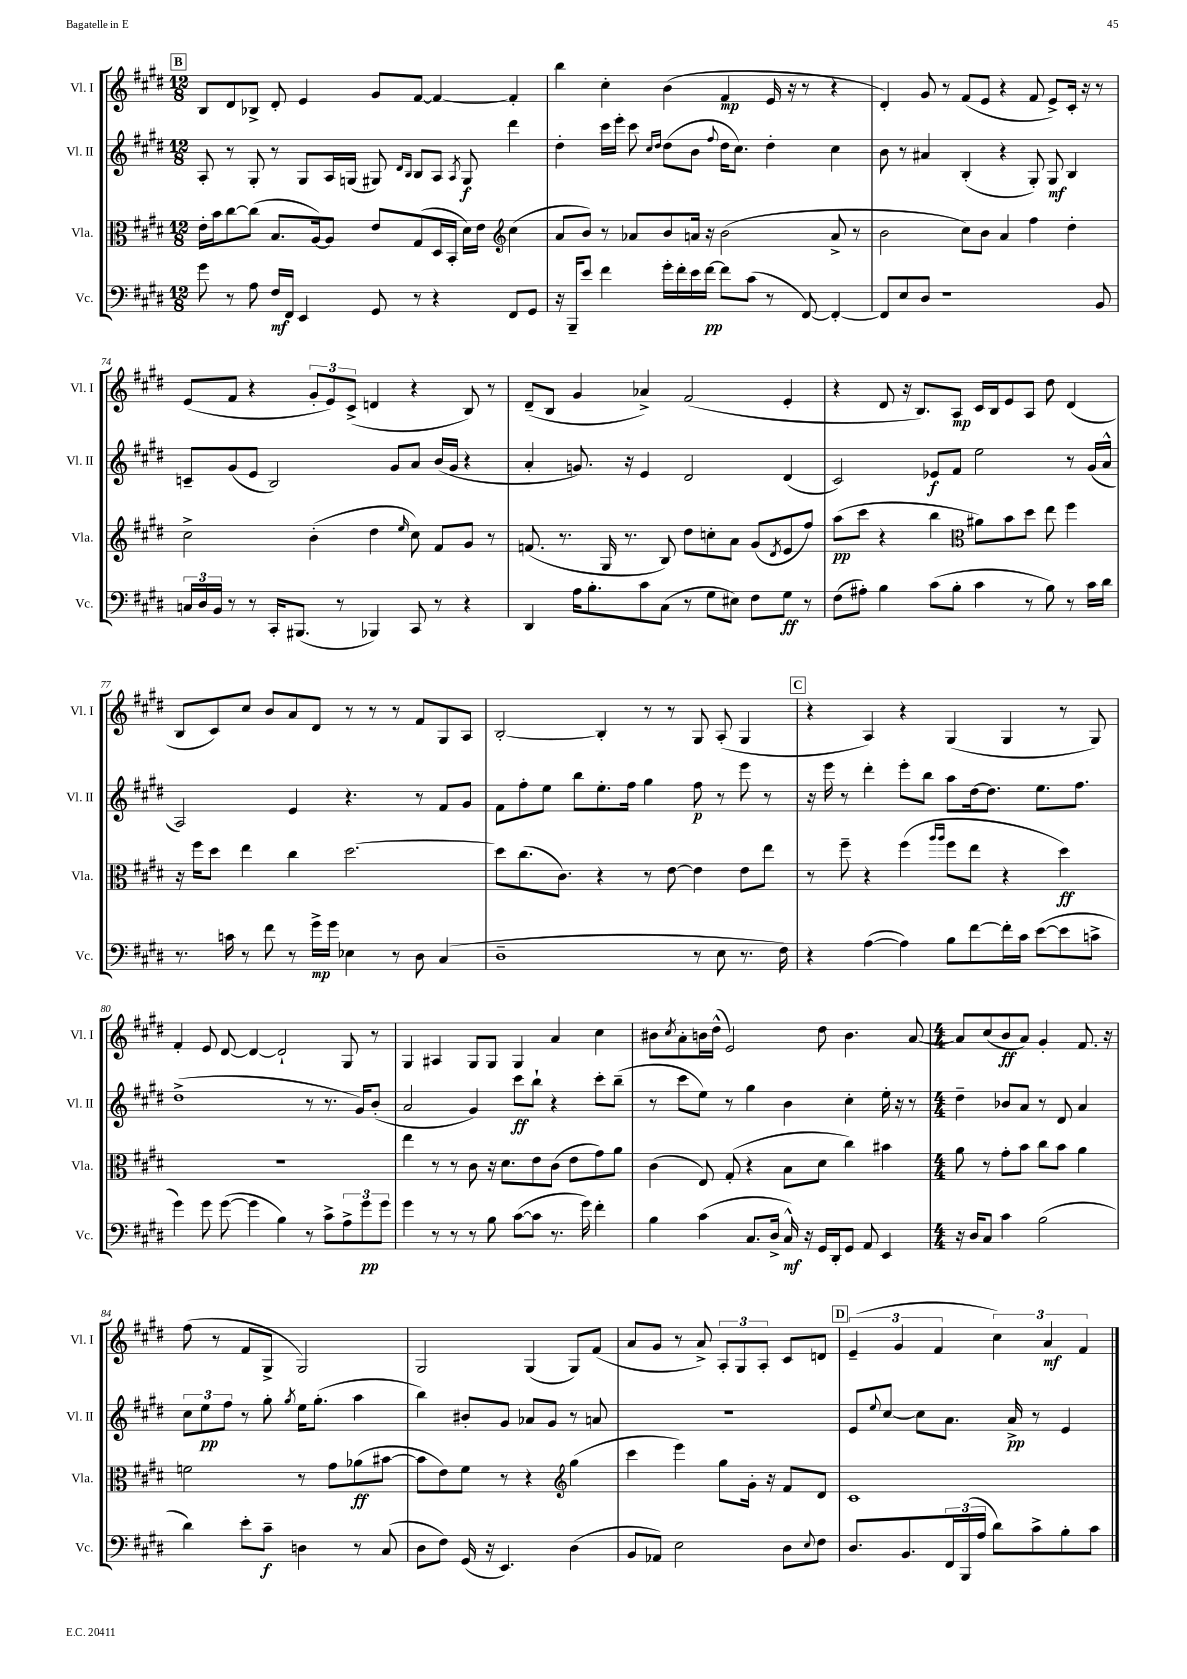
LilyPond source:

<<
\new StaffGroup <<
\new Staff = "s0" \with { instrumentName = "Vl. I" shortInstrumentName = "Vl. I" } {
    \clef treble \key e \major \numericTimeSignature \time 12/8
    \mark \markup { \box "B" } b8 dis'8 bes8-> dis'8-. e'4 gis'8 fis'8~ fis'4~ fis'4-. |
    b''4 cis''4-. b'4( fis'4\mp e'16 r16 r8 r4 |
    dis'4-.) gis'8 r8 fis'8( e'8 r4 fis'8 e'8->) cis'16-. r16 r8 |
    e'8( fis'8 r4 \tuplet 3/2 { gis'8-. e'8) cis'8->( } d'4 r4 b8) r8 |
    dis'8--( b8 gis'4 aes'4->) fis'2( e'4-. |
    r4 dis'8 r16 b8.) a8\mp cis'16 b16 e'8 a8 dis''8 dis'4( |
    b8 cis'8) cis''8 b'8 a'8 dis'8 r8 r8 r8 fis'8 gis8 a8 |
    b2~-. b4-. r8 r8 gis8 a8-.( gis4 |
    \mark \markup { \box "C" } r4 a4) r4 gis4( gis4 r8 gis8) |
    fis'4-. e'8 dis'8~ dis'4~ dis'2-! gis8 r8 |
    gis4 ais4 gis8 gis8 gis4 a'4 cis''4 |
    bis'8 \acciaccatura { cis''8 } a'8-. b'16 dis''16-^( e'2) dis''8 b'4. a'8~ |
    \numericTimeSignature \time 4/4 a'8 cis''8( b'8\ff a'8) gis'4-. fis'8. r16 |
    fis''8( r8 fis'8 gis8-> gis2) |
    gis2 gis4( gis8) fis'8( |
    a'8 gis'8 r8 a'8->) \tuplet 3/2 { a8-. gis8 a8-. } cis'8 d'8 |
    \mark \markup { \box "D" } \tuplet 3/2 { e'4--( gis'4 fis'4 } \tuplet 3/2 { cis''4) a'4\mf fis'4 } \bar "|." |
}
\new Staff = "s1" \with { instrumentName = "Vl. II" shortInstrumentName = "Vl. II" } {
    \clef treble \key e \major \numericTimeSignature \time 12/8
    \mark \markup { \box "B" } a8-. r8 gis8-. r8 gis8 a16 g16( gis8) \grace { dis'16 b16 } b8 a8 \acciaccatura { a8 } gis8\f dis'''4 |
    dis''4-. cis'''16 e'''16-. cis'''8 \grace { cis''16 dis''16 } dis''8( b'8 \appoggiatura { fis''8 } dis''16 cis''8.) dis''4-. cis''4 |
    b'8 r8 ais'4 b4-.( r4 gis8-.) gis8\mf b4 |
    c'8-- gis'8( e'8 b2) gis'8 a'8 b'16( gis'16 r4 |
    a'4-. g'8.) r16 e'4 dis'2 dis'4( |
    cis'2) ees'8\f fis'8 e''2 r8 gis'16( a'16-^ |
    a2) e'4 r4. r8 fis'8 gis'8 |
    fis'8 fis''8-. e''8 b''8 e''8.-. fis''16 gis''4 fis''8\p r8 e'''8 r8 |
    \mark \markup { \box "C" } r16 e'''16 r8 dis'''4-. e'''8-. b''8 a''8 dis''16~ dis''8. e''8. fis''8. |
    dis''1->( r8 r8. gis'16) b'8-.( |
    a'2 gis'4) cis'''8\ff b''8-! r4 cis'''8-. b''8--( |
    r8 cis'''8 e''8) r8 gis''4 b'4 cis''4-. e''16-. r16 r8 |
    \numericTimeSignature \time 4/4 dis''4-- bes'8 a'8 r8 dis'8 a'4 |
    \tuplet 3/2 { cis''8 e''8\pp fis''8 } r8 gis''8-. \acciaccatura { gis''8 } e''16 gis''8.-.( a''4 |
    b''4) bis'8-. gis'8 aes'8 gis'8 r8 a'8 |
    R1 |
    \mark \markup { \box "D" } e'8 \appoggiatura { e''8 } cis''8~ cis''8 a'8. a'16->\pp r8 e'4 \bar "|." |
}
\new Staff = "s2" \with { instrumentName = "Vla." shortInstrumentName = "Vla." } {
    \clef alto \key e \major \numericTimeSignature \time 12/8
    \mark \markup { \box "B" } e'16-. b'16 cis''8~ cis''8( b8. a16~) a8 e'8 gis8( dis16 b,16-. dis'16) e'16 \clef treble cis''4( |
    a'8 b'8) r8 aes'8 b'8 a'16 r16 b'2( a'8-> r8 |
    b'2 cis''8) b'8 a'4 fis''4 dis''4-. |
    cis''2-> b'4-.( dis''4 \grace { e''16 } cis''8) fis'8 gis'8 r8 |
    f'8.( r8. gis16 r8. b8) dis''8 c''8-. a'8 gis'8( \acciaccatura { dis'8 } e'8 fis''8) |
    a''8\pp( cis'''8 r4 b''4 \clef alto ais'8) b'8 dis''8 e''8 fis''4 |
    r16 fis''16 dis''8 e''4 cis''4 dis''2.~ |
    dis''8 cis''8.( cis'8.) r4 r8 e'8~ e'4 e'8 e''8 |
    \mark \markup { \box "C" } r8 fis''8-- r4 fis''4( \grace { a''16 a''16 } fis''8 e''8 r4 dis''4\ff) |
    R1. |
    e''4 r8 r8 cis'8 r16 dis'8. e'8 cis'8( e'8 gis'8) a'8 |
    cis'4( e8) gis8-.( r4 b8 dis'8 cis''4) bis'4 |
    \numericTimeSignature \time 4/4 a'8 r8 gis'8-. b'8 cis''8 b'8 a'4 |
    f'2 r8 gis'8 aes'8\ff( bis'8~ |
    bis'8 e'8) fis'8 r8 r4 \clef treble gis''4( |
    cis'''4 e'''4) gis''8 gis'16-. r16 fis'8 dis'8 |
    \mark \markup { \box "D" } cis'1 \bar "|." |
}
\new Staff = "s3" \with { instrumentName = "Vc." shortInstrumentName = "Vc." } {
    \clef bass \key e \major \numericTimeSignature \time 12/8
    \mark \markup { \box "B" } gis'8 r8 a8 fis16\mf fis,16 e,4 gis,8 r8 r4 fis,8 gis,8 |
    r16 b,,16-- e'8 fis'4 gis'16-. fis'16-. e'16 fis'16~\pp fis'8 cis'8( r8 fis,8~) fis,4~-. |
    fis,8 e8 dis8 r1 b,8 |
    \tuplet 3/2 { c16 dis16 b,16 } r8 r8 cis,16-. bis,,8.( r8 bes,,4) cis,8 r8 r4 |
    dis,4 a16 b8.-. cis'8 cis8( r8 gis8 eis8) fis8 gis8\ff r8 |
    fis8( ais8-.) b4 cis'8( b8-. cis'4 r8 b8) r8 cis'16 dis'16 |
    r8. c'16 r8 fis'8 r8 gis'16->\mp gis'16 ees4 r8 dis8 cis4( |
    dis1-- r8 e8 r8. fis16) |
    \mark \markup { \box "C" } r4 a4~( a4) b8 fis'8~ fis'16-. cis'16 e'8~( e'8 c'8-> |
    gis'4) gis'8 gis'8~( gis'4 b4) r8 cis'8-> \tuplet 3/2 { a8-> gis'8\pp gis'8 } |
    gis'4 r8 r8 r8 b8 cis'8~( cis'8 r8. gis'16) fis'4-. |
    b4 cis'4( cis8. dis16-> cis16-^\mf) r16 gis,16 dis,16-. gis,8 a,8 e,4 |
    \numericTimeSignature \time 4/4 r16 dis16 cis8 cis'4 b2( |
    dis'4) e'8-. cis'8--\f d4 r8 cis8( |
    dis8 fis8) gis,16( r16 e,4.) dis4( |
    b,8 aes,8) e2 dis8 \appoggiatura { e8 } fis8 |
    \mark \markup { \box "D" } dis8. b,8. \tuplet 3/2 { fis,16 b,,16( a16 } dis'8) cis'8-> b8-. cis'8 \bar "|." |
}
>>
>>
\layout { \context { \Score currentBarNumber = #71 } }
